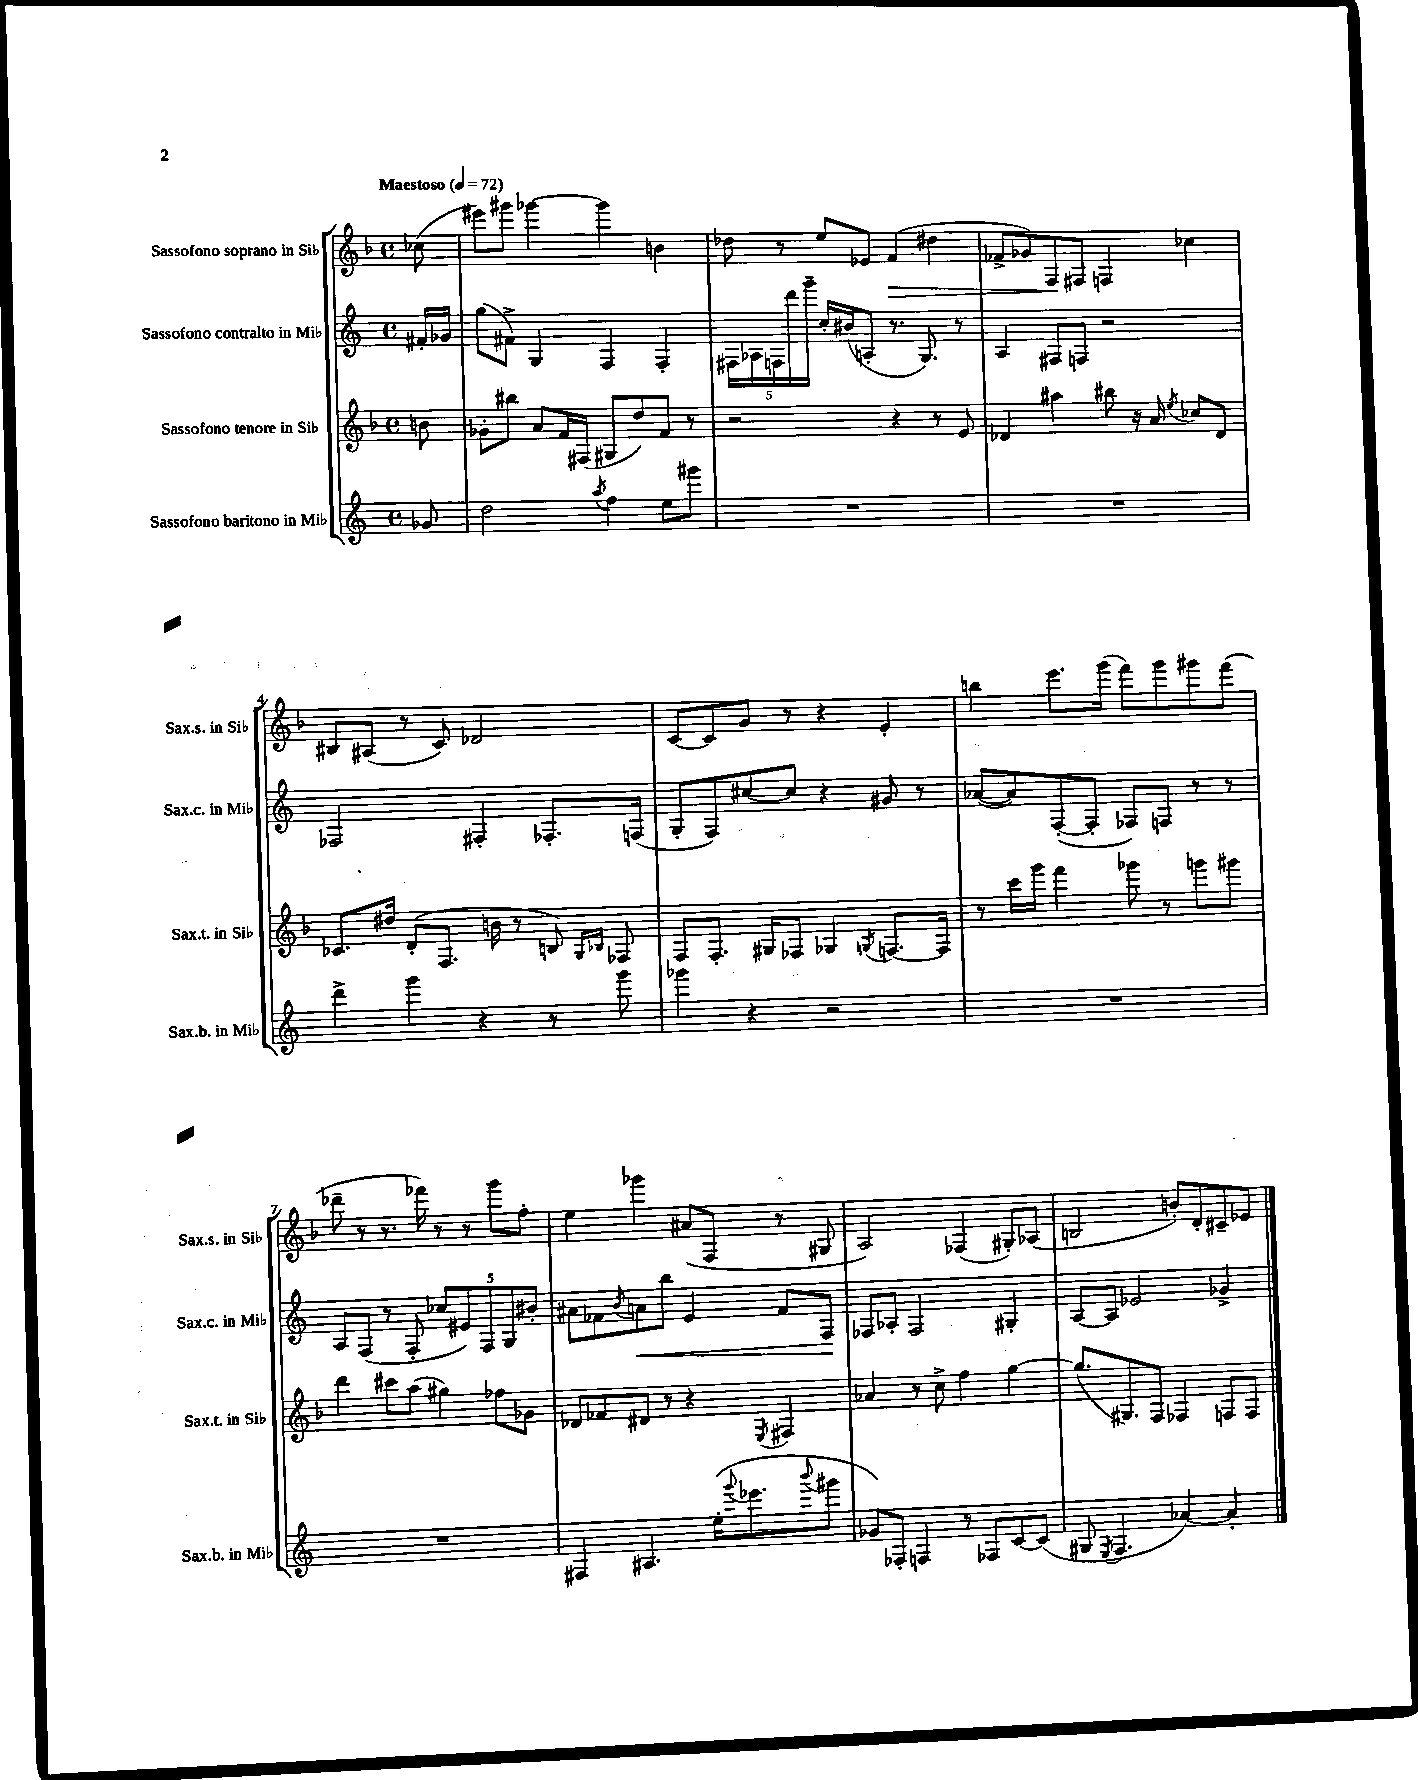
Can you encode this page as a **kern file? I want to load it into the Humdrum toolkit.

**kern	**kern	**kern	**kern
*staff4	*staff3	*staff2	*staff1
*clefG2	*clefG2	*clefG2	*clefG2
*k[]	*k[b-]	*k[]	*k[b-]
*M4/4	*M4/4	*M4/4	*M4/4
*met(c)	*met(c)	*met(c)	*met(c)
*MM72	*MM72	*MM72	*MM72
8g-	8b	16f#'	(8cc-
.	.	16g-	.
=	=	=	=
2dd	8g-'	(8gg	8eee#)
.	8bb#	8f#^)	8ggg#
.	8a	4G	[4ggg-
.	16f	.	.
.	(16F#	.	.
8qaa	.	.	.
4ff	8G#	4F	4ggg-]
.	8dd)	.	.
8ee	8f	4F'	4b
8ggg#	8r	.	.
=	=	=	=
1r	2r	20F#	8dd-
.	.	20A-	.
.	.	20F	.
.	.	.	8r
.	.	20ddd	.
.	.	20ggg~	.
.	.	16cc'	8ee
.	.	(16b#	.
.	.	8A'	8e-
.	4r	8.r	(4f
.	.	8.G)	.
.	8r	.	4dd#
.	8e	8r	.
=	=	=	=
1r	4d-	4A	8f-^
.	.	.	8g-)
.	4aa#	8F#	8F
.	.	8F	8F#
.	8bb#	2r	4F
.	16r	.	.
.	16a	.	.
.	8qee	.	.
.	8cc-	.	4cc-
.	8d-	.	.
=	=	=	=
4ddd^	8.c-	2F-	8B#
.	.	.	(8A#
.	16dd#	.	.
4ggg	(8d'	.	8r
.	8.F	.	8c)
4r	.	4F#'	2d-
.	16b	.	.
.	8r	.	.
8r	8B)	8.F-'	.
.	16qqG	.	.
.	16qqB-	.	.
8ggg	8F-	.	.
.	.	(16F	.
=	=	=	=
4ggg-	8F	8G'	[8c
.	8.F'	8F)	8c]
4r	.	[8cc#	8g
.	16G#	.	.
.	8F-	8cc#]	8r
2r	4G-	4r	4r
.	8qG	.	.
.	[8.F	8g#	4e'
.	.	8r	.
.	16F]	.	.
=	=	=	=
1r	8r	([8a-	4bb
.	16ccc	8a-])	.
.	16ggg	.	.
.	4fff	([8F'	8.eee
.	.	8F']	.
.	.	.	(16ggg
.	8ggg-	8F-)	8fff)
.	8r	8F	8ggg
.	8ggg	8r	8ggg#
.	8ggg#	8r	(8fff
=	=	=	=
1r	4ddd	8A	8ddd-~
.	.	(8F	8r
.	8ccc#	8r	8.r
.	(8aa	8F'	.
.	.	.	16fff-)
.	4gg#)	10cc-	8r
.	.	10e#)	.
.	.	.	8r
.	.	10F	.
.	8ff-	.	8ggg
.	.	10G	.
.	8g-	.	8ff'
.	.	10b#'	.
=	=	=	=
4F#	8d-	8a#	4ee
.	8f-	8f-	.
.	.	8qb	.
4.A#	8d#	8a	4ggg-
.	8r	8bb	.
.	4r	4e	(8a#
(16ee'	.	.	8F
8qqggg	.	.	.
8.eee-	.	.	.
.	8qE	.	.
.	4F#	8f-	8r
8qqbbb	.	.	.
8ggg#	.	8F	8G#
=	=	=	=
8g-)	4a-	8F-	2A)
8F-'	.	8A-'	.
4F	8r	2F-	.
.	8cc^	.	.
8r	4ff	.	(4F-
8F-	.	.	.
[8c	[4gg	4G#'	8G#')
(8c]	.	.	(8A-
=	=	=	=
8G#	(8.gg]	[8A	2B
8qE	.	.	.
4.F	.	8A]	.
.	8.G#)	.	.
.	.	2e-	.
.	8F	.	.
[4a-)	4F-	.	8b')
.	.	.	8d'
4a-']	8F	4g-^	8c#~
.	8F	.	8e-
==	==	==	==
*-	*-	*-	*-
